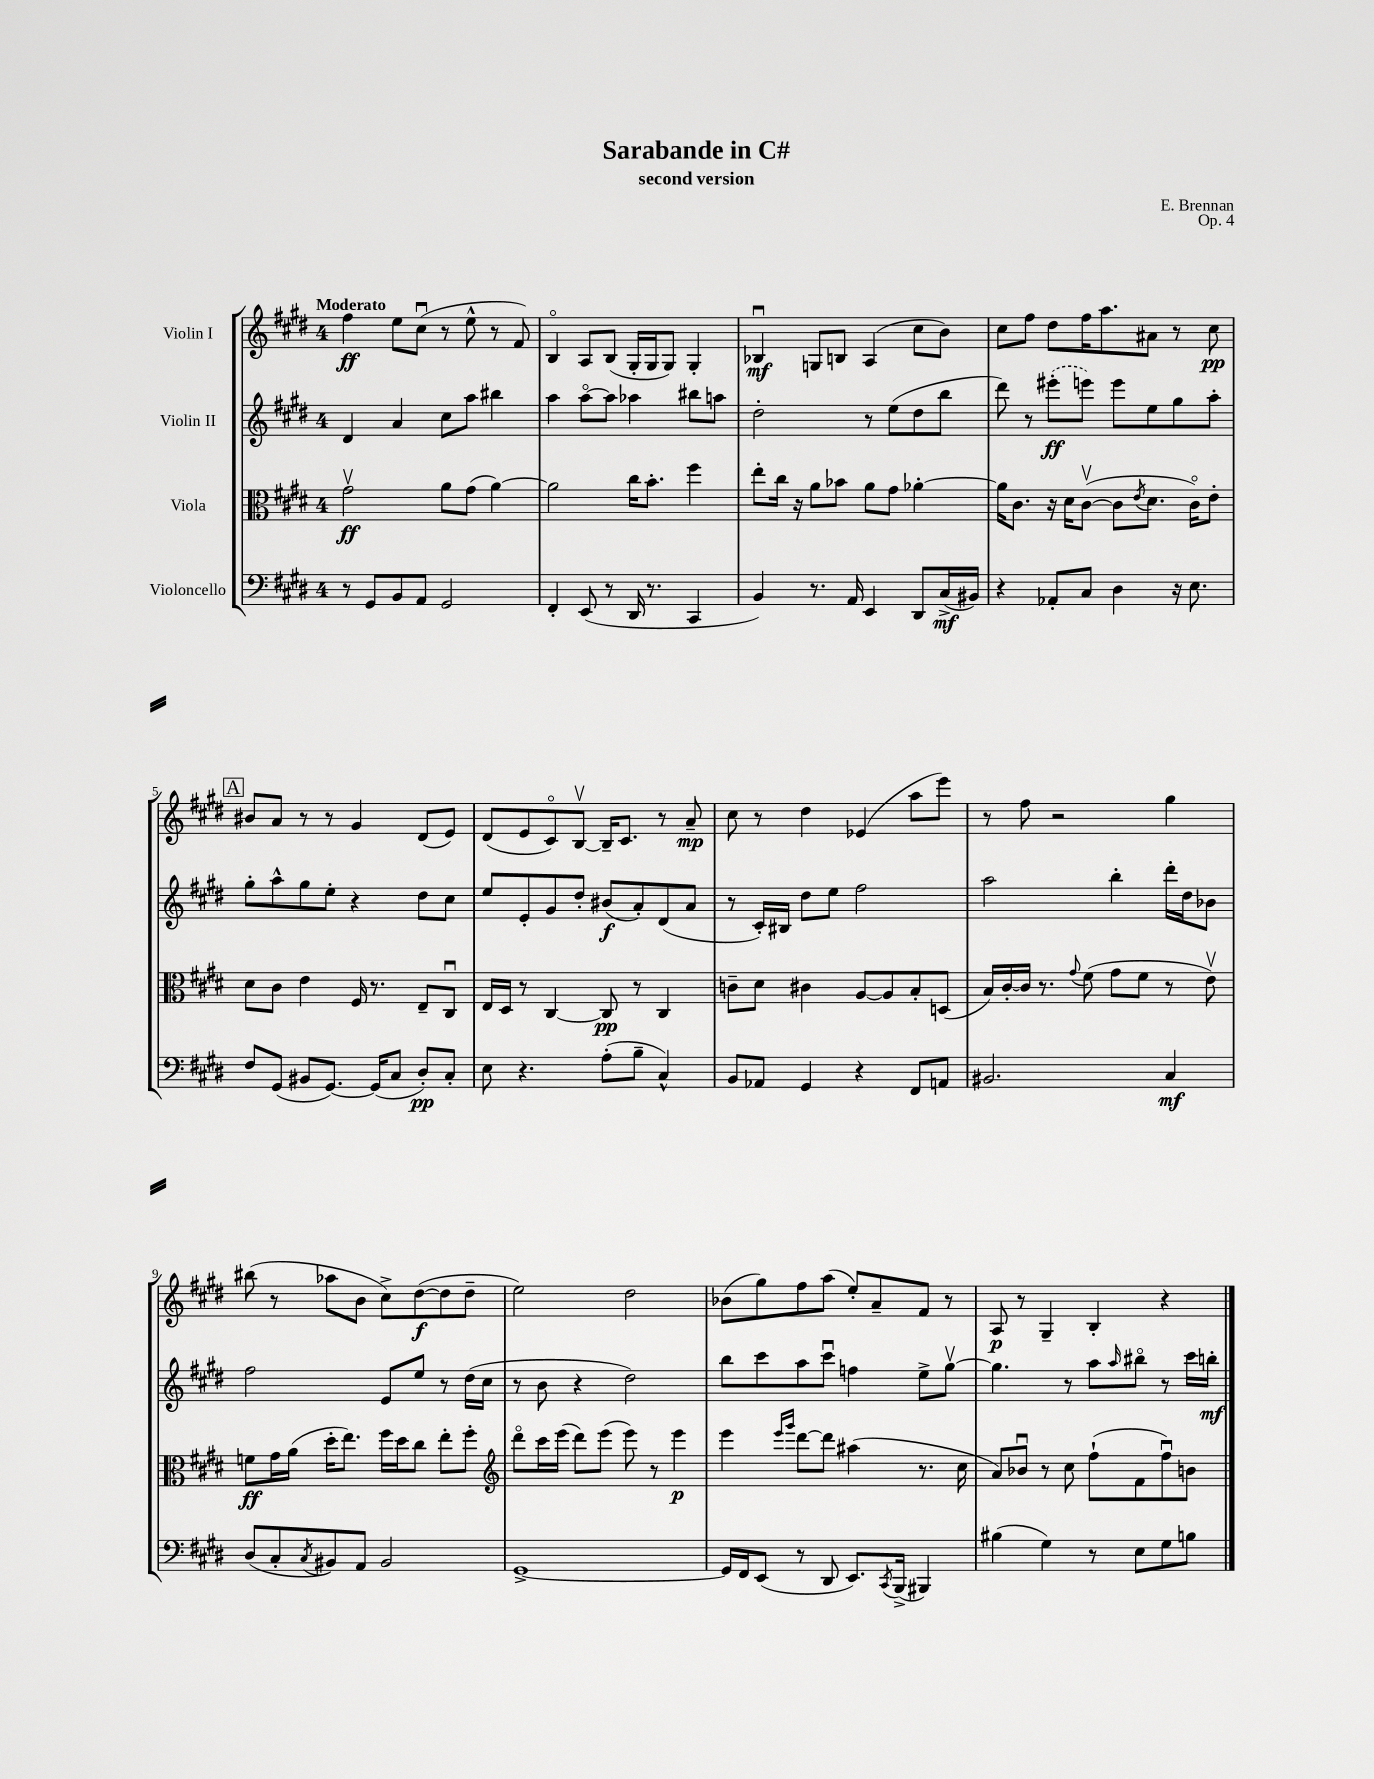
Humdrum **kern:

**kern	**kern	**kern	**kern
*staff4	*staff3	*staff2	*staff1
*clefF4	*clefC3	*clefG2	*clefG2
*k[f#c#g#d#]	*k[f#c#g#d#]	*k[f#c#g#d#]	*k[f#c#g#d#]
*M4/4	*M4/4	*M4/4	*M4/4
8r	2g#v\	4d#/	4ff#\
8GG#/L	.	.	.
8BB/	.	4a/	8ee\L
8AA/J	.	.	(8cc#u\J
2GG#/	8a\L	8cc#\L	8r
.	(8g#\J	8aa\J	8ee^^\
.	[4a\)	4bb#\	8r
.	.	.	8f#/)
=	=	=	=
4FF#'/	2a\]	4aa\	4Bo/
(8EE/	.	[8aao\L	8A/L
8r	.	8aa\]J	(8B/J
16DD#/	16cc#\LK	4aa-\	16G#'/LL
8.r	8.b'\J	.	16G#/J
.	.	.	8G#/J)
4CC#/	4ff#\	8bb#\L	4G#'/
.	.	8aa\J	.
=	=	=	=
4BB/)	8ee'\L	2dd#'\	4B-u/
.	16cc#\Jk	.	.
.	16r	.	.
8.r	8a\L	.	8G/L
.	8b-\J	.	8B/J
16AA/	.	.	.
4EE/	8a\L	8r	(4A/
.	8g#\J	(8ee\L	.
8DD#/L	[4a-'\	8dd#\	8cc#\L
(16C#^/L	.	8bb\J	8b\J)
16BB#/JJ)	.	.	.
=	=	=	=
4r	16a-\]LK	8ddd#\)	8cc#\L
.	8.c#\J	.	.
.	.	8r	8ff#\J
8AA-'/L	16r	(8eee#'\L	8dd#\L
.	16d#\LK	.	.
8C#/J	([8c#v\J	8eee\J)	16ff#\K
.	.	.	8.aa\
4D#\	8c#\]L	8eee\L	.
.	8qe/	.	.
.	8.d#\J	8ee\	8a#\J
16r	.	8gg#\	8r
8.E\	16c#o\LK)	.	.
.	8e'\J	8aa'\J	8cc#\
=	=	=	=
8F#/L	8d#\L	8gg#'\L	8b#/L
(8GG#/J	8c#\J	8aa^^\	8a/J
8BB#/L	4e\	8gg#\	8r
[8.GG#/J)	.	8ee'\J	8r
.	16F#/	4r	4g#/
(16GG#/]LK	8.r	.	.
8C#/J	.	.	.
8D#'/L)	8E~/L	8dd#\L	(8d#/L
8C#'/J	8C#u/J	8cc#\J	8e/J)
=	=	=	=
8E\	16E/LL	8ee/L	(8d#/L
.	16D#/JJ	.	.
4.r	8r	8e'/	8e/
.	[4C#/	8g#/	8c#o/)
.	.	8dd#'/J	[8Bv/J
(8A'\L	8C#/]	(8b#/L	16B~/]LK
.	.	.	8.c#/J
8B~\J	8r	8a'/)	.
4C#^^/)	4C#/	(8d#/	8r
.	.	8a/J	8a~/
=	=	=	=
8BB/L	8c~\L	8r	8cc#\
8AA-/J	8d#\J	16c#'/LL)	8r
.	.	16B#/JJ	.
4GG#/	4c#\	8dd#\L	4dd#\
.	.	8ee\J	.
4r	[8A/L	2ff#\	(4e-/
.	8A/]	.	.
8FF#/L	8B'/	.	8aa\L
8AA/J	(8D/J	.	8eee\J)
=	=	=	=
2.BB#/	16B/LL)	2aa\	8r
.	[16c#'/	.	.
.	16c#/]JJ	.	8ff#\
.	8.r	.	.
.	.	.	2r
.	8qqg#/	.	.
.	(8f#\	.	.
.	8g#\L	4bb'\	.
.	8f#\J	.	.
4C#/	8r	16ddd#'\LL	4gg#\
.	.	16dd#\J	.
.	8ev\)	8b-\J	.
=	=	=	=
(8D#/L	8f\L	2ff#\	(8bb#\
8C#'/	16g#\L	.	8r
.	(16a\JJ	.	.
8qC#/	.	.	.
8BB#/)	16dd#'\LK	.	8aa-\L
.	8.ee\J)	.	.
8AA/J	.	.	8b\J
2BB#/	16ff#\LL	8e/L	8cc#^\L)
.	16dd#\J	.	.
.	8cc#\J	8ee/J	([8dd#\
.	8ee'\L	8r	8dd#\]
.	8ff#'\J	(16dd#\LL	8dd#~\J
.	.	16cc#\JJ	.
=	=	=	=
*	*clefG2	*	*
[1GG#^	8ddd#o\L	8r	2ee\)
.	16ccc#\L	8b\	.
.	(16eee\JJ	.	.
.	8ddd#\L)	4r	.
.	(8eee\J	.	.
.	8eee\)	2dd#\)	2dd#\
.	8r	.	.
.	4eee\	.	.
=	=	=	=
16GG#/]LL	4eee\	8bb\L	(8b-\L
16FF#/J	.	.	.
(8EE/J	.	8ccc#\	8gg#\)
.	16qqeee/LL	.	.
.	16qqggg#/JJ	.	.
8r	[8ddd#\L	8aa\	8ff#\
8DD#/	8ddd#\]J	8ccc#u\J	(8aa\J
8.EE/L)	(4aa#\	4ff\	8ee'/L)
.	.	.	8a~/
8qCC#/	.	.	.
(16BBB^/Jk	.	.	.
4BBB#/)	8.r	8ee^\L	8f#/J
.	.	[8gg#v\J	8r
.	16cc#\	.	.
=	=	=	=
(4B#\	8a/L)	4.gg#\]	8A/
.	8b-u/J	.	8r
4G#\)	8r	.	4G#~/
.	8cc#\	8r	.
8r	(8ff#`\L	8aa\L	4B'/
.	.	16qqaa/	.
8E\L	8f#\	8bb#o\J	.
8G#\	8ff#u\)	8r	4r
8B\J	8b\J	16ccc#\LL	.
.	.	16bb'\JJ	.
==	==	==	==
*-	*-	*-	*-
